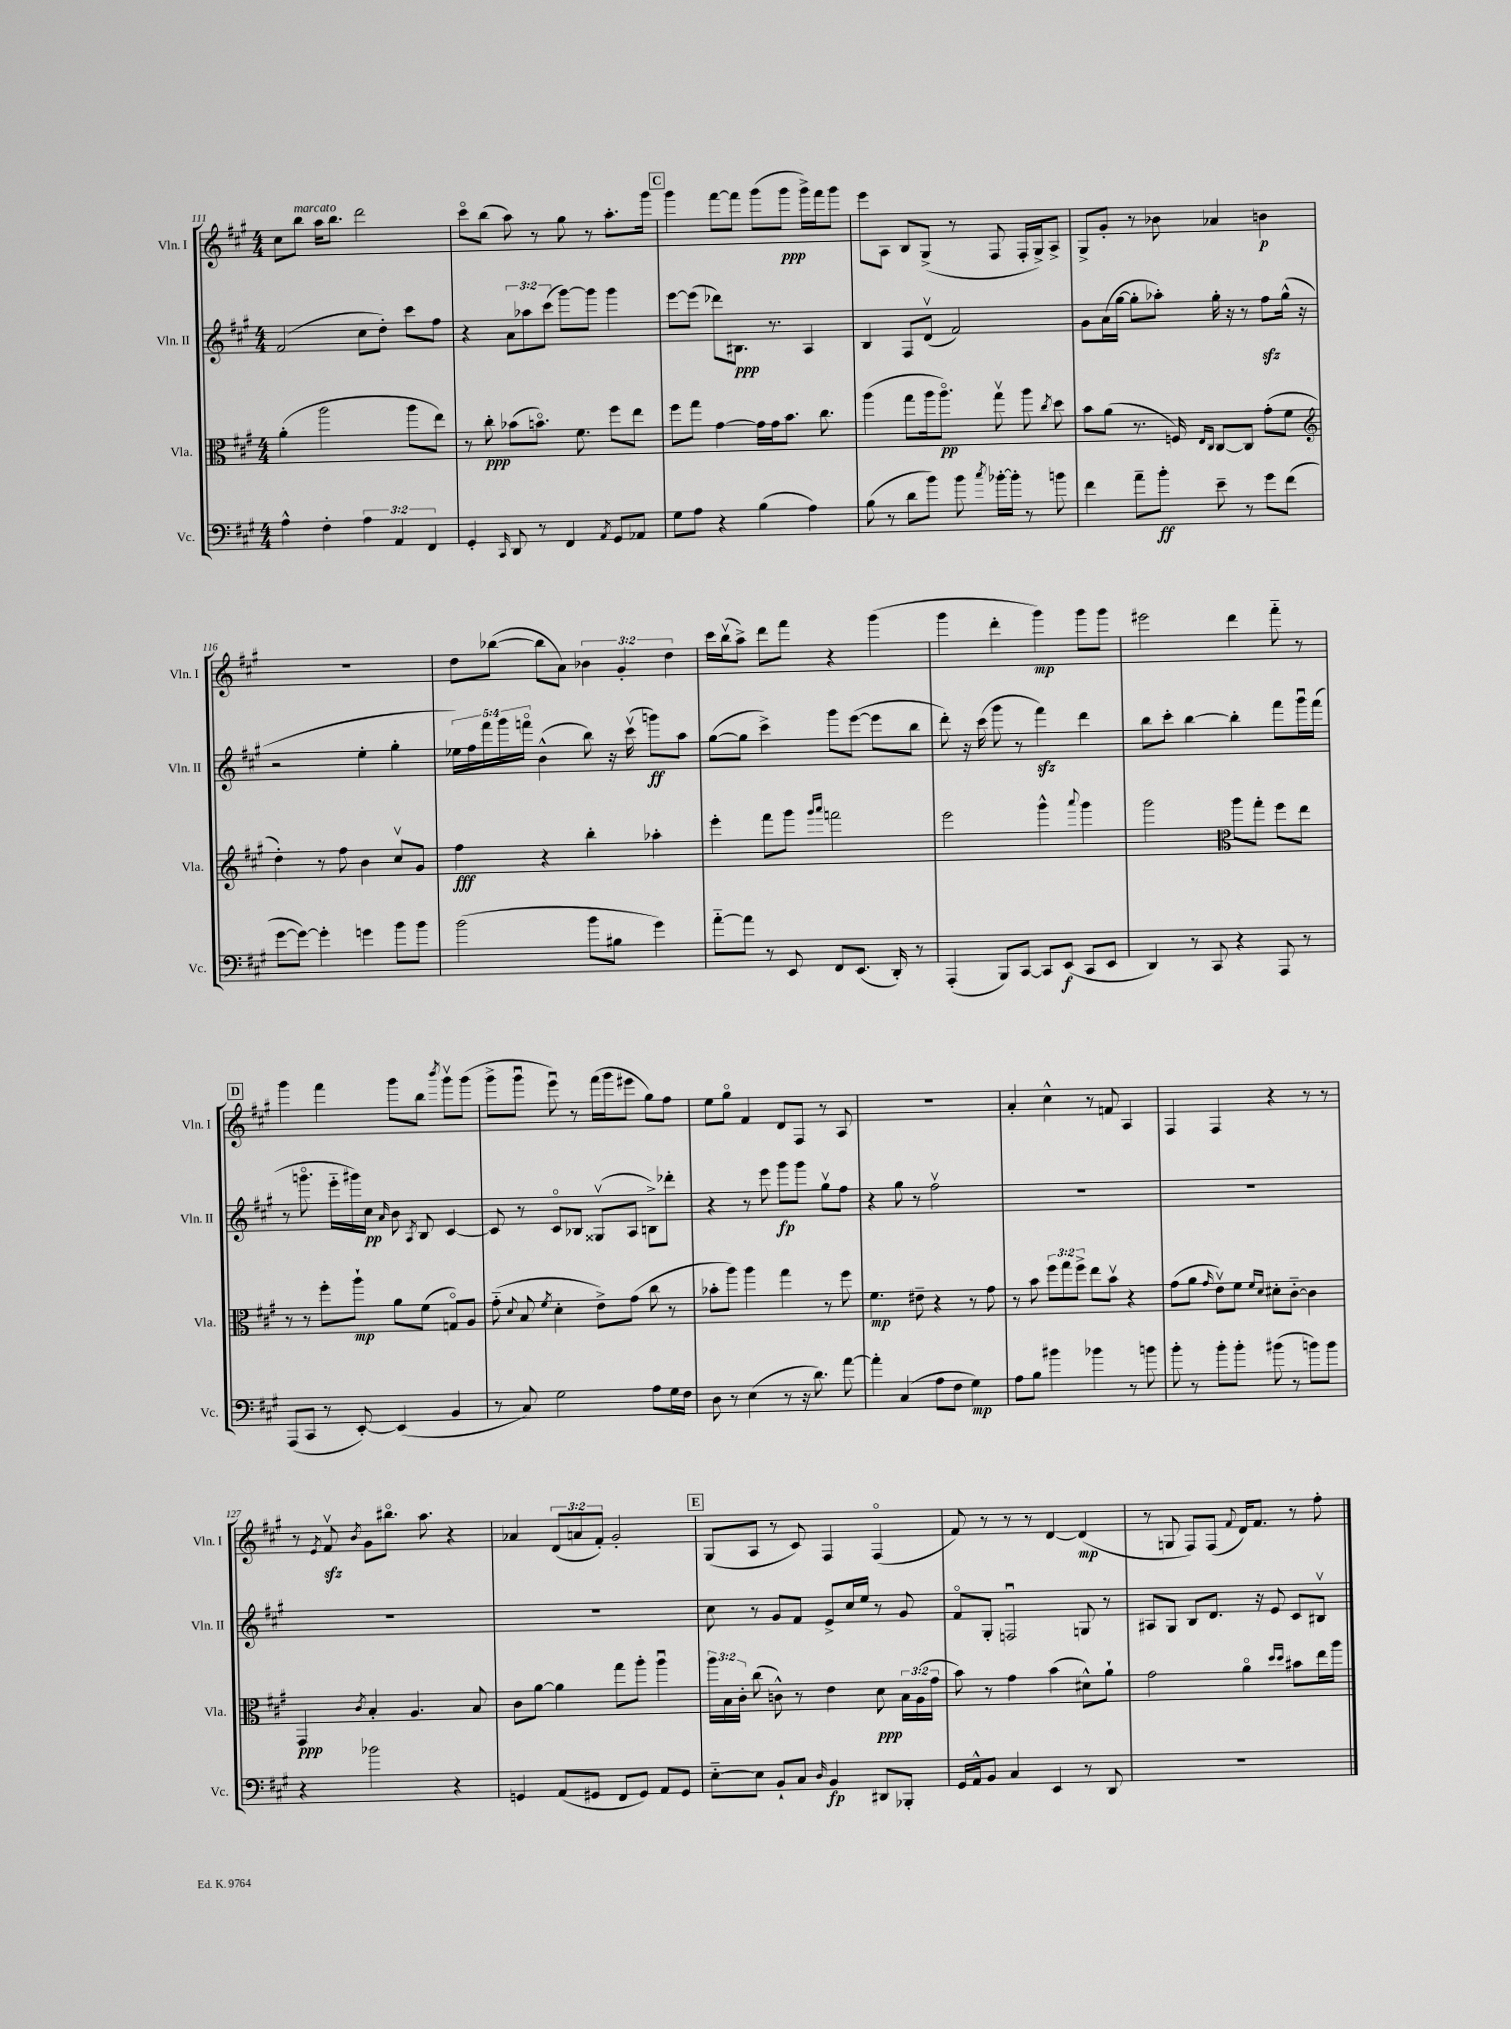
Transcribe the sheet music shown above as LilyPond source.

<<
\new StaffGroup <<
\new Staff = "s0" \with { instrumentName = "Vln. I" shortInstrumentName = "Vln. I" } {
    \clef treble \key a \major \numericTimeSignature \time 4/4 \override Staff.TupletNumber.text = #tuplet-number::calc-fraction-text
    \autoBeamOff cis''8[ b''8]^\markup { \italic "marcato" } a''16[ b''8.] d'''2 |
    cis'''8[\flageolet b''8]( a''8) r8 gis''8 r8 a''8.[-. gis'''16] |
    \mark \markup { \box "C" } gis'''4 fis'''8[~ fis'''8] gis'''8[( gis'''8]\ppp gis'''16[->) fis'''16 gis'''8] |
    e'''8[ a8] b8[ gis8]->( r8 fis8 fis16[-. gis16->) a8]-> |
    gis8[-> gis'8]-. r8 bes'8 aes'4 b'4\p |
    R1 |
    d''8[ bes''8]~( bes''8[ a'8]) \tuplet 3/2 { bes'4 gis'4-. d''4 } |
    cis'''16[ b''16\upbow( a''8]->) d'''8[ fis'''8] r4 gis'''4( |
    gis'''4 d'''4-. gis'''4\mp) gis'''8[ gis'''8] |
    eis'''2 d'''4 fis'''8-_ r8 |
    \mark \markup { \box "D" } gis'''4 fis'''4 gis'''8[ b''8] \acciaccatura { b'''8 } gis'''8[\upbow gis'''8]( |
    gis'''8[-> gis'''8]\downbow e'''8\downbow) r8 fis'''16[( gis'''16 eis'''8] gis''8[) fis''8] |
    e''8[ gis''8]\flageolet fis'4 d'8[ fis8] r8 a8 |
    R1 |
    a'4-. cis''4-^ r8 f'8 a4 |
    fis4 fis4 r4 r8 r8 |
    r8 \acciaccatura { e'8 } fis'8\upbow\sfz \acciaccatura { b'8 } gis'8[ bis''8.]\flageolet a''8. r4 |
    aes'4 \tuplet 3/2 { d'8[( a'8 fis'8]-.) } gis'2-. |
    \mark \markup { \box "E" } gis8[( a8] r8 cis'8) fis4 fis4\flageolet( |
    fis'8) r8 r8 r8 d'4~ d'4\mp( |
    r8 g8 fis8[) fis8]( \appoggiatura { fis'8 } d'16[) fis'8.] r8 fis''8-. \bar "|." |
}
\new Staff = "s1" \with { instrumentName = "Vln. II" shortInstrumentName = "Vln. II" } {
    \clef treble \key a \major \numericTimeSignature \time 4/4 \override Staff.TupletNumber.text = #tuplet-number::calc-fraction-text
    \autoBeamOff fis'2( cis''8[ d''8]-.) cis'''8[ fis''8] |
    r4 \tuplet 3/2 { a'8[ aes''8 cis'''8]( } gis'''8[~) gis'''8] gis'''4 |
    \mark \markup { \box "C" } e'''8[~ e'''8]( des'''8[) bis8.]\ppp r8. a4 |
    b4 fis8[ d'8]\upbow( fis'2) |
    gis'8[ a'16( gis''16]~ gis''8[-. aes''8]-.) gis''16-. r16 r8 fis''8[\sfz gis''16]-^( r16 |
    r2 e''4-. gis''4-. |
    \tuplet 5/4 { ees''16[) fis''16 fis'''16 gis'''16 f'''16]\flageolet } b'4-^( b''8) r16 cis'''16\upbow( g'''8[\ff) a''8] |
    gis''8[~( gis''8] cis'''4->) gis'''8[ e'''8]~( e'''8[ b''8] |
    d'''8-.) r16 cis'''16( gis'''8 r8 fis'''4\sfz) d'''4 |
    b''8[ cis'''8]-. b''4~ b''4-. fis'''8[ gis'''16\downbow fis'''16]( |
    \mark \markup { \box "D" } r8 g'''8.\flageolet e'''16[-_ gis'''16) cis''16]\pp \grace { a'16 } b'8 \acciaccatura { a8 } b8 cis'4~ |
    cis'8 r8 cis'8[\flageolet bes8] gisis8[\upbow( a8] b8[->) des'''8]-. |
    r4 r8 e'''8 gis'''8[\fp gis'''8] gis''8[\upbow fis''8] |
    r4 gis''8 r8 fis''2\upbow |
    R1 |
    R1 |
    R1 |
    R1 |
    \mark \markup { \box "E" } cis''8 r8 gis'8[ fis'8] e'8[-> cis''16 e''16] r8 gis'8 |
    fis'8[\flageolet gis8]-. f2\downbow g8 r8 |
    ais8[ gis8] b8[ d'8.] r16 e'8 cis'8[ bis8]\upbow \bar "|." |
}
\new Staff = "s2" \with { instrumentName = "Vla." shortInstrumentName = "Vla." } {
    \clef alto \key a \major \numericTimeSignature \time 4/4 \override Staff.TupletNumber.text = #tuplet-number::calc-fraction-text
    \autoBeamOff a'4-.( a''2 a''8[ e''8]) |
    r8 cis''8-.\ppp bes'8[( b'8.]\flageolet) fis'8. fis''8[ e''8] |
    \mark \markup { \box "C" } fis''8[ gis''8] gis'4~ gis'16[ gis'16 b'8.] cis''8. |
    a''4( gis''8[ a''16 a''8.]\flageolet\pp) gis''8\upbow a''8 \acciaccatura { cis''8 } d''8 |
    b'8[ a'8]( r8. f16) \grace { e16[ cis16] } cis8[~ cis8] gis'8[-.( fis'8] |
    \clef treble d''4-.) r8 fis''8 b'4 cis''8[\upbow gis'8] |
    fis''4\fff r4 b''4-. aes''4-. |
    e'''4-. fis'''8[ gis'''8] \grace { gis'''16[ a'''16] } f'''2 |
    e'''2 gis'''4-^ \appoggiatura { a'''8 } gis'''4 |
    gis'''2 \clef alto a''8[ gis''8]-. fis''8[ e''8] |
    \mark \markup { \box "D" } r8 r8 fis''8[-. a''8]-!\mp a'8[ fis'8]( g8[\flageolet) a8] |
    gis'8-_( \appoggiatura { d'8 } b8 \acciaccatura { fis'8 } d'4-. e'8[->) gis'8]( cis''8 r8 |
    bes'8[-. a''8]) a''4 gis''4 r8 fis''8 |
    fis'4.\mp eis'8-- r4 r8 gis'8 |
    r8 b'8 \tuplet 3/2 { fis''8[ gis''8 fis''8]-> } e''8[ b'8]\upbow r4 |
    gis'8[( a'8] \grace { gis'16 } e'8[\upbow) fis'8] \grace { fis'16[ d'16] } dis'8[-. cis'8]~-_ cis'4 |
    gis,4\ppp \acciaccatura { cis'8 } b4-. a4. b8 |
    cis'8[ a'8]~ a'4 gis''8[ a''8]-. a''4\downbow |
    \mark \markup { \box "E" } \tuplet 3/2 { a''16[ b16 cis'16]-. } cis''8( c'8-^) r8 e'4 d'8\ppp \tuplet 3/2 { b16[ a16( gis'16] } |
    b'8) r8 gis'4 b'4( dis'8[-^) a'8]-! |
    gis'2 a'4\flageolet \grace { d''16[ d''16] } bis'8[ e''16 a''16] \bar "|." |
}
\new Staff = "s3" \with { instrumentName = "Vc." shortInstrumentName = "Vc." } {
    \clef bass \key a \major \numericTimeSignature \time 4/4 \override Staff.TupletNumber.text = #tuplet-number::calc-fraction-text
    \autoBeamOff a4-^ fis4-. \tuplet 3/2 { a4 a,4 fis,4 } |
    gis,4-. \grace { cis,16 } d,8 r8 fis,4 \acciaccatura { a,8 } gis,8[ aes,8] |
    \mark \markup { \box "C" } gis8[ a8] r4 b4( a4) |
    b8( r8 d'8[ b'8]) b'8 \acciaccatura { cis''8 } bes'16[~-. bes'16]-. r8 b'8 |
    fis'4 a'8[-- b'8]-.\ff e'8-- r8 gis'8[ fis'8]( |
    gis'8[~ gis'8]~) gis'4-. g'4 b'8[ b'8] |
    b'2( b'8[ bis8] gis'4) |
    a'8[~-_ a'8] r8 e,8 fis,8[ e,8.]( d,16-.) r8 |
    a,,4-.( b,,8[) cis,8]~ cis,8[ e,8]\f( cis,8[ e,8] |
    d,4) r8 cis,8 r4 a,,8 r8 |
    \mark \markup { \box "D" } a,,8[( cis,8] r8 e,8~-.) e,4( b,4 |
    r8 cis8) gis2 a8[ gis16 fis16] |
    d8 r8 e4( r8 r16 d'8.) a'8~ |
    a'4-. cis4( a8[ fis8] gis4\mp) |
    a8[ b8] bis'4 bes'4 r8 b'8 |
    b'8-. r8 b'8[-. b'8]-. bis'8( r8 b'8[) b'8] |
    r4 bes'2 r4 |
    g,4 a,8[( gis,8] fis,8[ gis,8]) a,8[ gis,8] |
    \mark \markup { \box "E" } e8[~-_ e8] b,8[-! cis8] \grace { d16 } b,4\fp dis,8[ bes,,8]-. |
    gis,16[ a,16-^ b,8] cis4 e,4 r8 d,8 |
    R1 \bar "|." |
}
>>
>>
\layout { \context { \Score currentBarNumber = #111 } }
